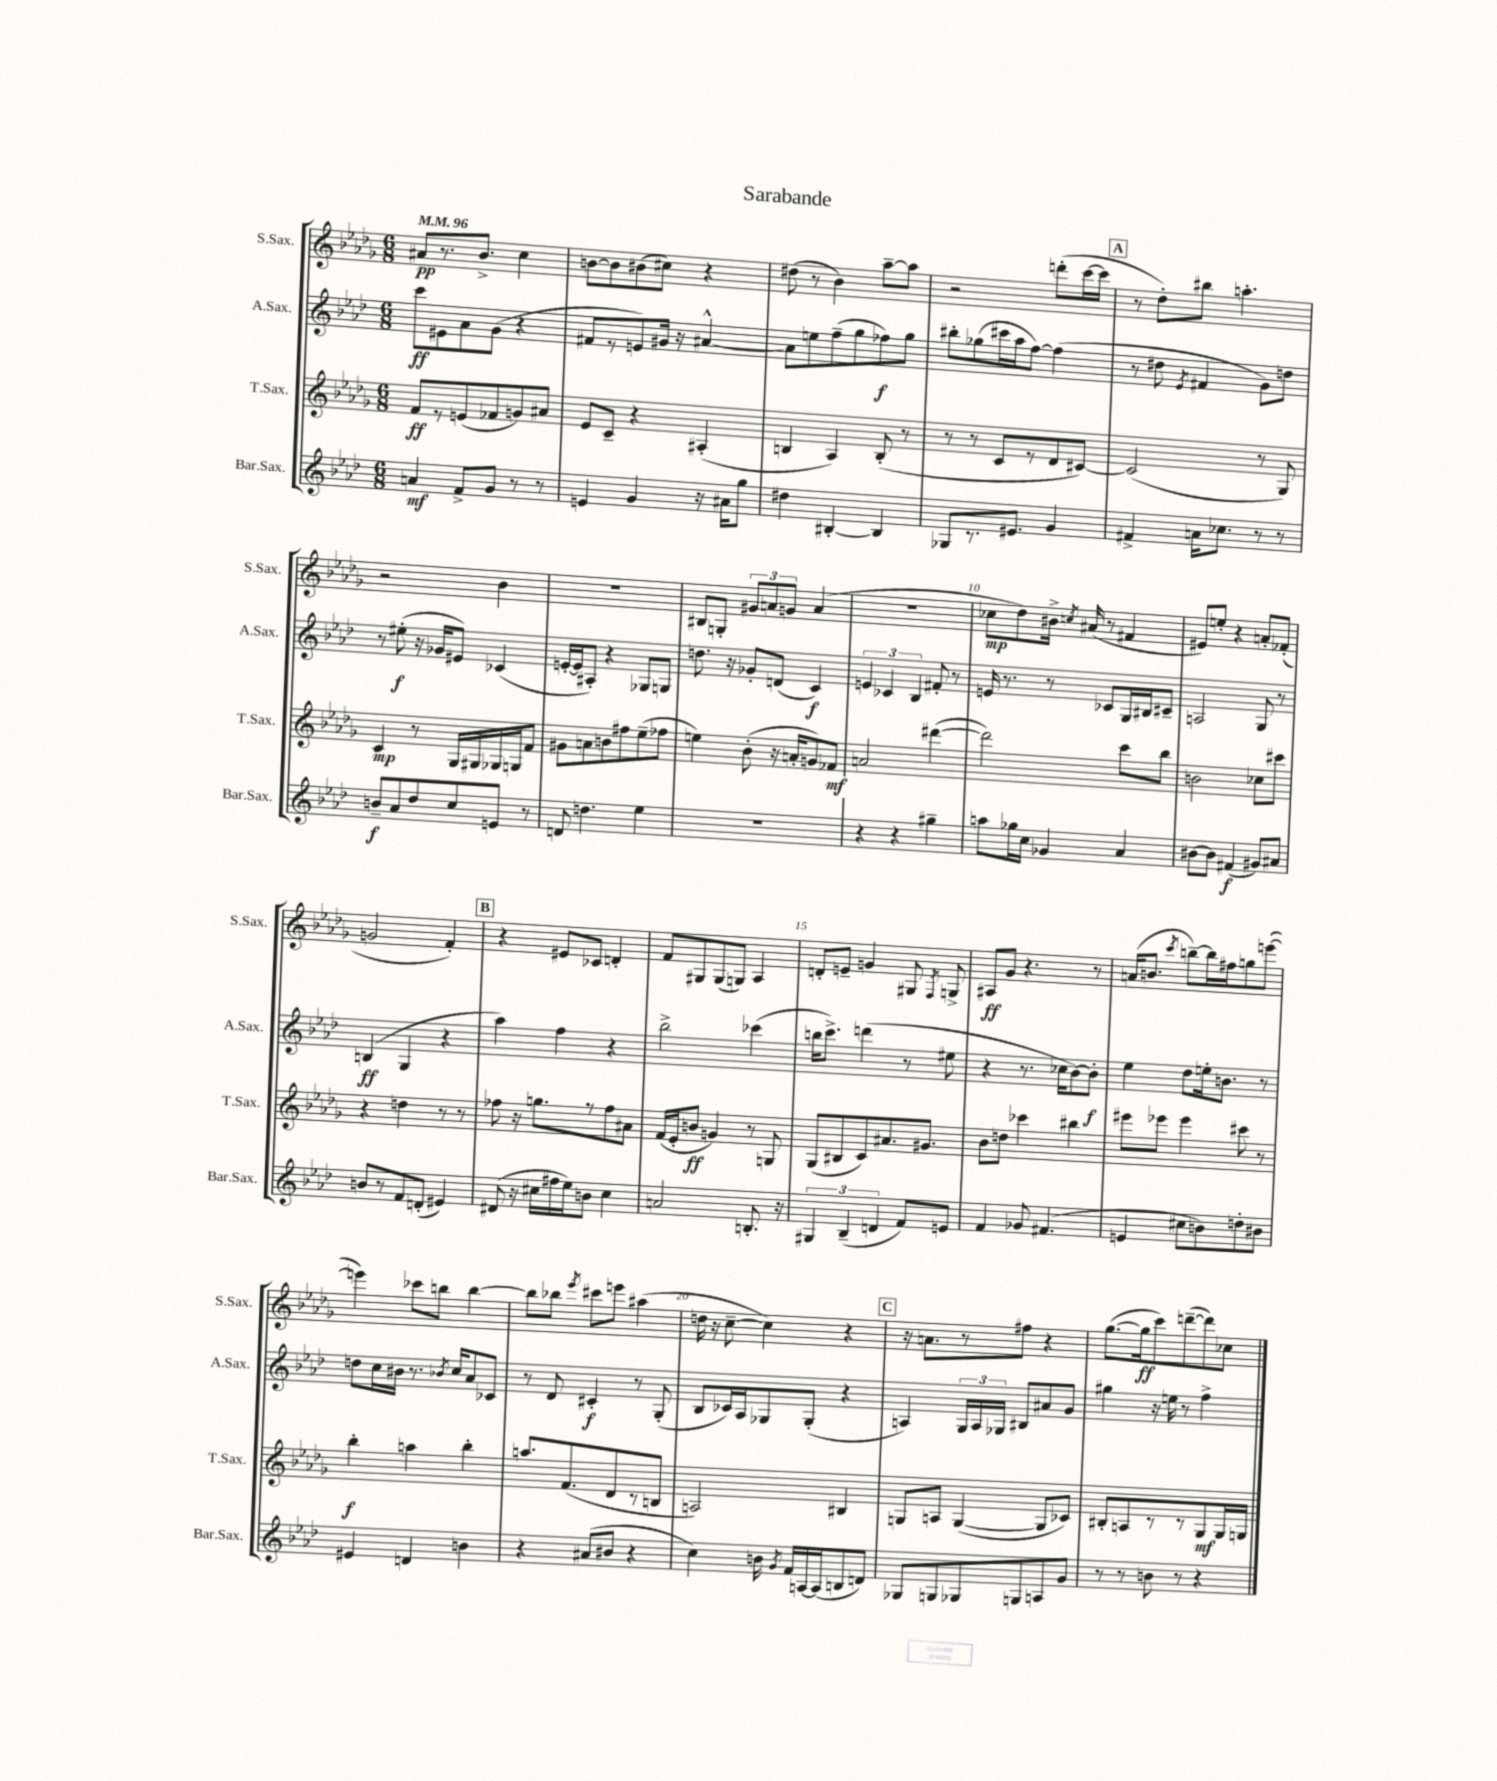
\header { title = "Sarabande" }
<<
\new StaffGroup <<
\new Staff = "s0" \with { instrumentName = "S.Sax." shortInstrumentName = "S.Sax." } {
    \clef treble \key des \major \numericTimeSignature \time 6/8 \tempo 4 = 96
    \autoBeamOff ais'8[\pp r8. bes'8.]-> c''4 |
    b'8[~ b'8 bis'8( cis''8]) r4 |
    dis''8( r8 bes'4) aes''8[~-- aes''8] |
    r2 d'''8[-.( c'''16~ c'''16] |
    \mark \markup { \box "A" } r8 des''8[-.) bis''8] a''4.-. |
    r2 bes'4 |
    R2. |
    bis8[ g8]-. \tuplet 3/2 { gis'8[ a'8 g'8] } a'4( |
    R2. |
    ces''8[\mp des''8) bis'16]-> \acciaccatura { c''8 } ais'16( r8 fis'4 |
    eis'8[) e''8]-. r4 a'8[-. fes'8]-.( |
    g'2 f'4-.) |
    \mark \markup { \box "B" } r4 eis'8[ ces'8] d'4-. |
    f'8[ gis8 gis8( g8]) aes4 |
    d'8[-. e'8]-- g'4 gis8 \acciaccatura { f8 } g8-> |
    ais8[\ff ges'8] r4. r8 |
    a'16[( b'8.] \acciaccatura { c'''8 } b''8[~--) b''16 fis''16 g''8 e'''8]~( |
    e'''4) ces'''8[ b''8] b''4~ |
    b''8[ bes''8] \acciaccatura { ees'''8 } cis'''8[ e'''8] ais''4( |
    d''16 r16 c''8~-- c''4) r4 |
    \mark \markup { \box "C" } r16 a'8.[ r8 fis''8] r4 |
    ges''8.[~( ges''16\ff c'''8) d'''8~--( d'''8) ces''8] \bar "|." |
}
\new Staff = "s1" \with { instrumentName = "A.Sax." shortInstrumentName = "A.Sax." } {
    \clef treble \key aes \major \numericTimeSignature \time 6/8
    \autoBeamOff c'''8[\ff eis'8 aes'8 g'8]( r4 |
    fis'8[ r8 e'8) gis'16] r16 ais'4~-^ |
    ais'8[ e''8 f''8--( g''8 fes''8\f) g''8] |
    bis''8[-. ges''8( cis'''16 aes''16 f''8]~) f''4( |
    \mark \markup { \box "A" } r8 dis''8 \acciaccatura { ees'8 } fis'4 g'8[) d''8] |
    r8 eis''8-.\f( r16 ges'16[ eis'8]) ces'4( |
    e'16[~-. e'16 ais8]-.) r4 ges8[ g8] |
    d''8. r16 ges'8[-. d'8]( c'4\f) |
    \tuplet 3/2 { e'4 ces'4 bes4 } fis'8-. r8 |
    e'16 r8. r8 ces'8[ g16 bis16 cis'8]-- |
    a2 g8 r8 |
    b4\ff( g4 r4 |
    \mark \markup { \box "B" } aes''4) f''4 r4 |
    bes''2-> ces'''4( |
    b''16[ c'''8.]->) d'''4( r8 eis''8 |
    r4 r8. ces''16[ bes'8~) bes'8]-.\f |
    ees''4 des''8[ e''16-. b'8.] r8 |
    d''8[ c''16 bis'16] r8. \acciaccatura { bes'8 } c''16[ aes'8 ces'8] |
    r8 des'8 cis'4-.\f r8 g8-.( |
    bes8[ ces'16) aes16 ges8 ges8]-.( r4 |
    \mark \markup { \box "C" } a4) \tuplet 3/2 { g16[ a16 ges16] } bis8[ ais'8 g'8] |
    gis''4 r16 e''16 r8 f''4-> \bar "|." |
}
\new Staff = "s2" \with { instrumentName = "T.Sax." shortInstrumentName = "T.Sax." } {
    \clef treble \key des \major \numericTimeSignature \time 6/8
    \autoBeamOff f'8[\ff r8 e'8( fes'8 g'8) ais'8] |
    ees'8[ c'8]-- r4 ais4-.( |
    b4 aes4) b8-.( r8 |
    r8 r8 c'8[ r8 des'8 cis'8]~) |
    \mark \markup { \box "A" } cis'2( r8 ges8) |
    c'4\mp r8 ges16[ gis16 ges16 g16 f'8] |
    gis'8[ a'8 b'8 fis''8 ees''8--( fes''8] |
    e''4) bes'8-.( r16 a'16[-. g'8) fes'8]\mf |
    a'2 dis'''4~( |
    dis'''2) c'''8[ bes''8] |
    b'2 ces''8[ cis'''8] |
    r4 d''4 r8 r8 |
    \mark \markup { \box "B" } fes''8 r16 g''8.[ r8 fes''8 ais'8] |
    f'16[( ees'16-. b'8]\ff g'4) r8 g8 |
    ges8[( bis8 c'8) ais'8. gis'8.] |
    bes'8[ d''8] ces'''4 bis''4 |
    eis'''8[ ees'''8] ees'''4 cis'''8 r8 |
    bes''4-.\f a''4 bes''4-. |
    a''8.[ f'8.( des'8 r8 b8] |
    a2) bis4 |
    \mark \markup { \box "C" } g8[ a8] g4~( g8[ ces'8]) |
    bis8[-. a8 r8 r8 ges8\mf ges16 g16] \bar "|." |
}
\new Staff = "s3" \with { instrumentName = "Bar.Sax." shortInstrumentName = "Bar.Sax." } {
    \clef treble \key aes \major \numericTimeSignature \time 6/8
    \autoBeamOff a'4\mf f'8[-> g'8] r8 r8 |
    e'4 g'4 r16 ais'16[ g''8] |
    dis''4 bis4~-. bis4 |
    ges8[ r8. eis'8.] g'4 |
    \mark \markup { \box "A" } fis'4-> a'16[ ces''8.] r8 r8 |
    b'8[--\f aes'8 des''8 c''8 e'8] r8 |
    d'8 d''4. ees''4 |
    R2. |
    r4 r4 gis''4-- |
    a''8[ ges''16 c''16] ges'4 aes'4 |
    bis'8[~ bis'8] fis'4\f( gis'8[) ais'8] |
    b'8[ r8 f'8 d'8]-.( eis'4) |
    \mark \markup { \box "B" } dis'8( r16 cis''16[ fis''16 ees''16) b'8] cis''4 |
    a'2 b8.-. r16 |
    \tuplet 3/2 { gis4 bes4--( d'4 } f'8[) e'8] |
    f'4 ges'8 fis'4.( |
    e'4 cis''8[ b'8) d''8-. bis'8] |
    eis'4 d'4 b'4 |
    r4 ais'8[( bis'8] r4 |
    c''4) b'16 \acciaccatura { g'8 } f'16[ a16~ a16( b8 d'8]) |
    \mark \markup { \box "C" } ges8[ g8 ges8 g8 a8 g'8] |
    r8 r8 b'8 r8 r4 \bar "|." |
}
>>
>>
\layout { \context { \Score \override BarNumber.break-visibility = ##(#f #t #t) barNumberVisibility = #(every-nth-bar-number-visible 5) } }
